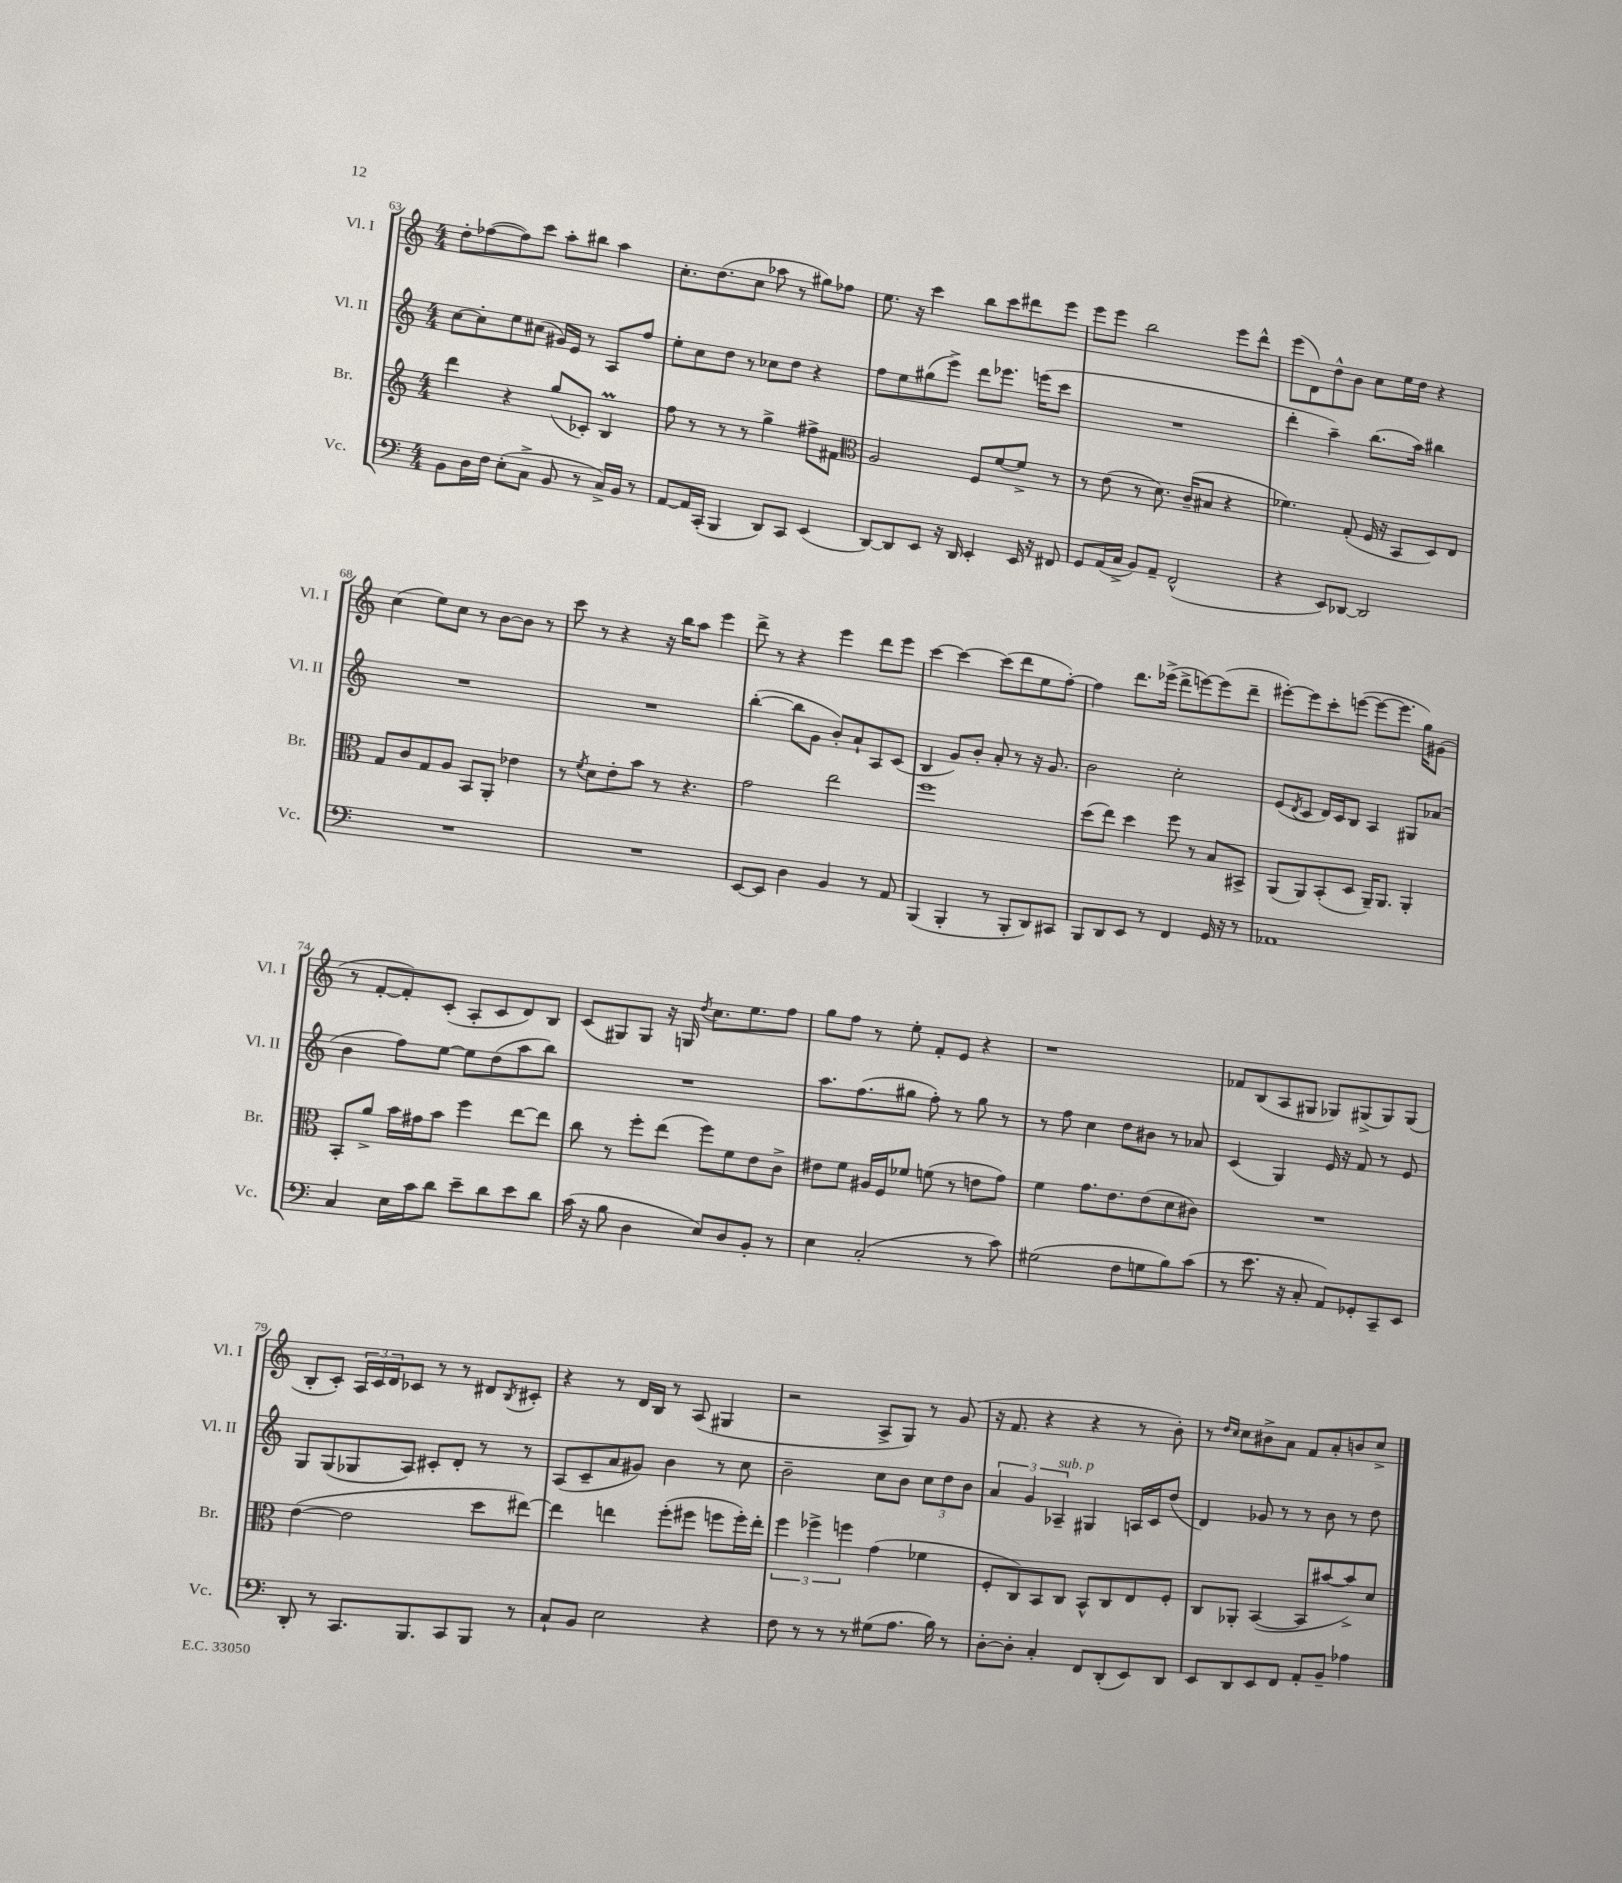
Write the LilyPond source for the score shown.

<<
\new StaffGroup <<
\new Staff = "s0" \with { instrumentName = "Vl. I" shortInstrumentName = "Vl. I" } {
    \clef treble \key c \major \numericTimeSignature \time 4/4
    d''8-. fes''8~( fes''8) c'''8 a''8-. bis''8 a''4 |
    c''8.-. d''8.( c''8 aes''8 r8 gis''8) fes''8 |
    e''8. r16 c'''4 b''8 c'''8 dis'''8 e'''8 |
    e'''8 e'''8 b''2 e'''8 d'''8-^ |
    e'''8( d'8) d''8-^ b'8 c''8 e''16 d''16 r4 |
    c''4( e''8) c''8 r8 b'8~ b'8 r8 |
    c'''8 r8 r4 r16 b''16 a''8 e'''4 |
    d'''8-> r8 r4 e'''4 d'''8 e'''8 |
    c'''4~ c'''4~ c'''8( d'''8 e''8 f''8~-.) |
    f''4 d'''8. ees'''16->( d'''8-> e'''8~) e'''8( d'''8-- |
    eis'''8~-.) eis'''8 c'''8-. e'''8~( e'''8~ e'''8. g''16) gis'8( |
    r8 f'8~-. f'8-.) c'8-.( a8-. c'8 d'8) b8 |
    c'8( gis8) gis8 r16 g16 \acciaccatura { d''8 } c''8. e''8. f''8 |
    g''8 f''8 r8 e''8-. f'8-. e'8 r4 |
    r1 |
    fes'8 b8( a8 gis8 ges8) gis8->( gis8) gis8( |
    b8-. c'8-.) \tuplet 3/2 { a16 c'16 d'16 } ces'8 r8 r8 dis'8 \acciaccatura { b8 } cis'8-. |
    r4 r8 d'16 b16 r8 a8( gis4 |
    r2 a8-> g8) r8 g'8( |
    r16 f'8. r4 r4 r8 b'8-.) |
    r8 \grace { d''16 c''16 } c''8 bis'8-> a'8 f'8 a'8-. b'8 c''8-> \bar "|." |
}
\new Staff = "s1" \with { instrumentName = "Vl. II" shortInstrumentName = "Vl. II" } {
    \clef treble \key c \major \numericTimeSignature \time 4/4
    c''8~ c''8-. e''8 cis''8( gis'16) e'16 r8 a8 f''8 |
    e''8-. c''8 d''8 r8 ces''8 d''8 r4 |
    f''8 e''8 gis''8( e'''8->) d'''8 ees'''8. e'''16( c'''8 |
    R1 |
    d'''4-. a''4--) b''8.( a''16) bis''4 |
    R1 |
    R1 |
    b''4~-.( b''8 g'8 b'8-.) a'8-! a8 c'8( |
    b4 g'8) b'8-. a'8-. r8 r16 g'8. |
    b'2 c''2-. |
    e'8( \acciaccatura { d'8 } c'8 d'16) c'16 b8 a4 gis8 aes'8( |
    b'4 f''8) e''8~ e''8 d''8( a''8 b''8) |
    R1 |
    a''8. f''8.( gis''8 f''8-.) r8 gis''8 r8 |
    r8 f''8 c''4 d''8 bis'8 r8 aes'8 |
    c'4( g4) e'16 r16 f'8 r8 e'8 |
    g8 g8( ges8 a8) cis'8-. d'8-. r8 r8 |
    a8( c'8-- a'8 gis'8) b'4 r8 c''8 |
    b'2-- c''8 b'8 \tuplet 3/2 { c''8 d''8 b'8 } |
    \tuplet 3/2 { a'4 g'4 aes4--^\markup { \italic "sub. p" } } gis4 a16 c'16 d''8( |
    d'4) ges'8 r8 r8 b'8 r8 d''8 \bar "|." |
}
\new Staff = "s2" \with { instrumentName = "Br." shortInstrumentName = "Br." } {
    \clef treble \key c \major \numericTimeSignature \time 4/4
    d'''4 r4 g''8( ces'8-.) b4\prall |
    f''8 r8 r8 r8 g''4-> fis''8-> fis'8 |
    \clef alto a2 f8 f'8~ f'8-> r8 |
    r8 e'8( r8 d'8.) c'16--( bis8 r4 |
    fes'4.) g8-.( f16 r16 b,8 d8) e8 |
    g8 c'8 g8 a8 b,8 a,8-. ees'4 |
    r8 \acciaccatura { f'8 } d'8 e'8-. b'8 r8 r4. |
    g'2 e''2 |
    f''1 |
    d''8( e''8) d''4 f''8 r8 b8 bis,8-> |
    a,8( a,8) b,8-.( d8 a,16--) a,8. a,4-. |
    b,8-. a'8-> b'16 gis'16 b'8 f''4 e''8~ e''8 |
    c''8 r8 f''8-. e''8( f''8) f'8 e'8 c'8-> |
    eis'8 f'8 ais16 f16 fes'8 f'8( r8 e'8 g'8) |
    f'4 g'8. e'8. e'8( d'8 cis'8) |
    R1 |
    e'4~( e'2 d''8 eis''8~) |
    eis''4 e''4 f''8-.( fis''8 f''8 f''16-.) e''16-. |
    \tuplet 3/2 { f''4 fes''4-> f''4 } g'4( fes'4 |
    f8-. c8) b,8 c8 b,8-^ c8 e8 f8-. |
    c8 aes,8-. b,4~( b,8 bis'8~ bis'8->) d'8 \bar "|." |
}
\new Staff = "s3" \with { instrumentName = "Vc." shortInstrumentName = "Vc." } {
    \clef bass \key c \major \numericTimeSignature \time 4/4
    b,8 d16 f16 e8-.( c8-> b,8 r8 c16->) b,16 r8 |
    a,8~ a,16 c,16-.( b,,4 d,8) c,8 e,4( |
    d,8~) d,8 e,8 r16 d,16 e,4-. e,16 r16 fis,8 |
    g,8 a,16( c16-> b,8) a,8-- f,2-^( |
    r4 e,8) des,8~ des,2 |
    R1 |
    R1 |
    e,8~ e,8 d4 b,4 r8 a,8 |
    b,,4( b,,4-. r8 b,,8-. d,8) cis,8 |
    b,,8 d,8 e,8 r8 f,4 g,16 r16 r8 |
    aes,1 |
    c4 e16 c'16 d'8 e'8-- d'8 e'8 d'8 |
    c'16( r16 b8 d4 e8) d8 b,8-. r8 |
    e4 c2-.( r8 c'8) |
    gis2( f8 g8 b8) c'8( |
    r8 e'8. r16 c8-. a,8) ges,8-. c,8-- e,8 |
    d,8-. r8 c,8. b,,8. c,8 b,,8 r8 |
    c8-! b,8 e2 r4 |
    f8 r8 r8 r8 gis8( a8. b16) r8 |
    d8~-. d8-. c4-. f,8 d,8-.( e,8) d,8 |
    e,8 d,8 e,8 f,8 a,8-. b,8-- aes4 \bar "|." |
}
>>
>>
\layout { \context { \Score currentBarNumber = #63 } }
